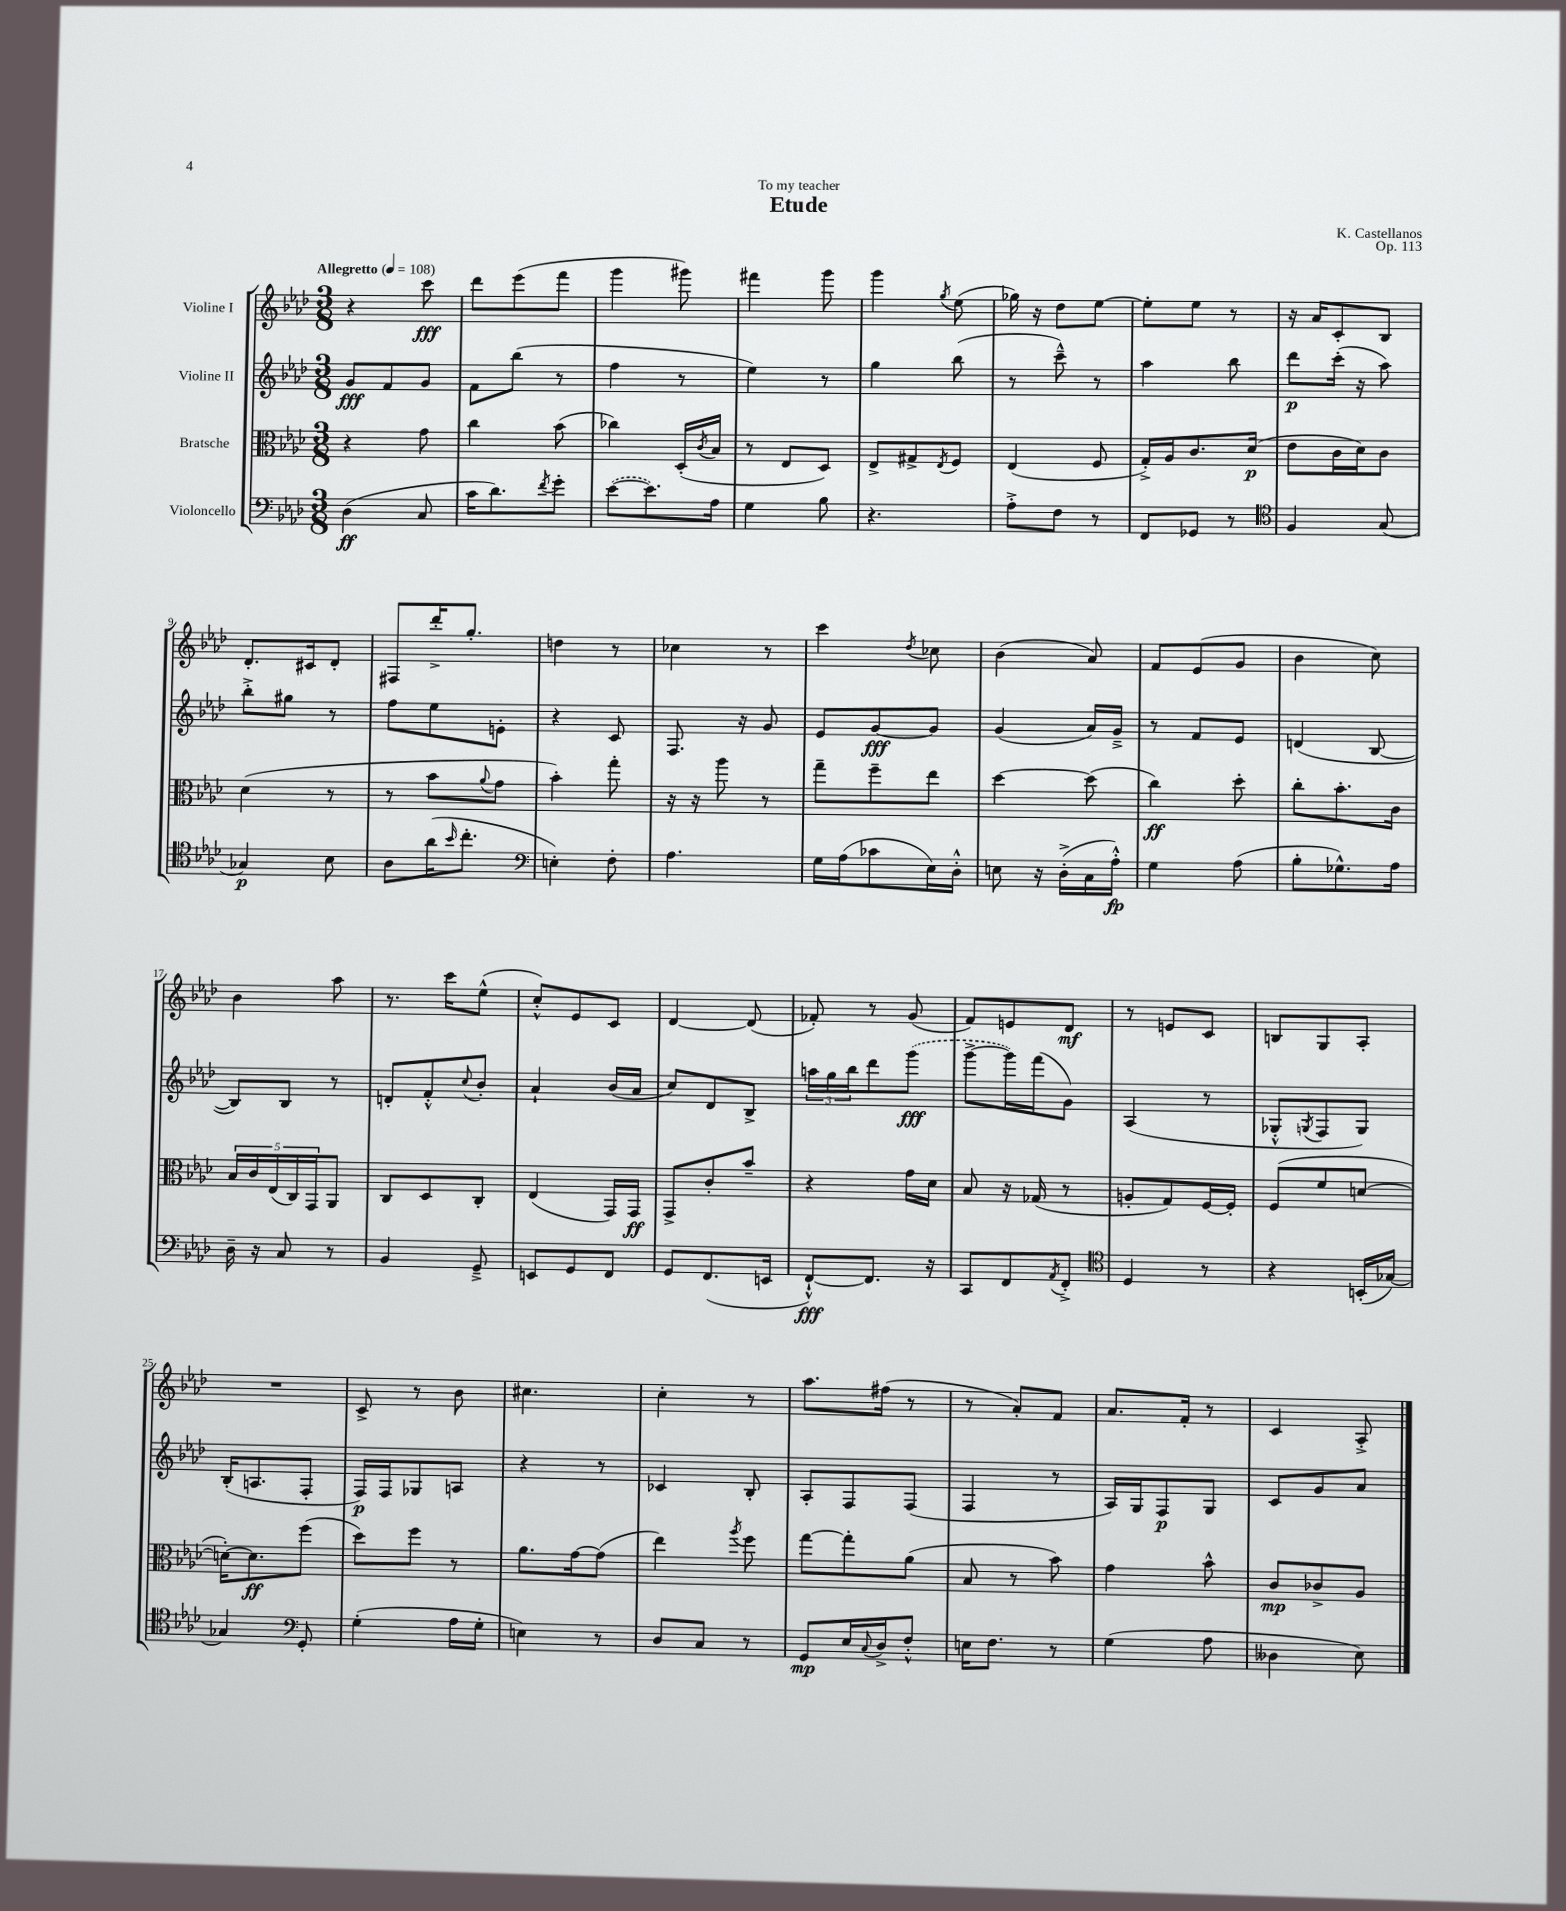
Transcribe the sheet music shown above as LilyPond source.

\header { title = "Etude" composer = "K. Castellanos" dedication = "To my teacher" opus = "Op. 113" }
<<
\new StaffGroup <<
\new Staff = "s0" \with { instrumentName = "Violine I" } {
    \clef treble \key aes \major \numericTimeSignature \time 3/8 \tempo "Allegretto" 4 = 108
    r4 c'''8\fff |
    des'''8 ees'''8( f'''8 |
    g'''4 gis'''8) |
    fis'''4 g'''8 |
    g'''4 \acciaccatura { g''8 } ees''8( |
    ges''16) r16 des''8 ees''8~ |
    ees''8-. ees''8 r8 |
    r16 aes'16 c'8-. bes8 |
    des'8.-. cis'16 des'8-. |
    fis8 des'''16-.-> g''8.-. |
    d''4 r8 |
    ces''4 r8 |
    c'''4 \acciaccatura { des''8 } ces''8 |
    bes'4( aes'8) |
    f'8 ees'8( g'8 |
    bes'4 c''8) |
    bes'4 aes''8 |
    r8. c'''16 ees''8-^( |
    c''8-.-^) ees'8 c'8 |
    des'4~ des'8( |
    fes'8-.) r8 g'8( |
    f'8) e'8 des'8\mf |
    r8 e'8 c'8 |
    b8 g8 aes8-. |
    R4. |
    c'8-> r8 bes'8 |
    cis''4. |
    c''4-. r8 |
    aes''8. fis''16( r8 |
    r8 aes'8-.) f'8 |
    aes'8. f'16-. r8 |
    c'4 aes8-.-> \bar "|." |
}
\new Staff = "s1" \with { instrumentName = "Violine II" } {
    \clef treble \key aes \major \numericTimeSignature \time 3/8
    g'8\fff f'8 g'8 |
    f'8 bes''8( r8 |
    f''4 r8 |
    ees''4) r8 |
    g''4 bes''8( |
    r8 c'''8---^) r8 |
    aes''4 bes''8 |
    des'''8\p c'''16-.( r16 aes''8) |
    bes''8-.-> gis''8 r8 |
    f''8 ees''8 e'8-. |
    r4 c'8 |
    f8. r16 g'8 |
    ees'8 g'8~\fff g'8 |
    g'4( aes'16) g'16---> |
    r8 f'8 ees'8 |
    d'4( bes8~ |
    bes8) bes8 r8 |
    d'8-. f'8-.-^ \appoggiatura { c''8 } bes'8-. |
    aes'4-! bes'16( aes'16 |
    c''8) des'8 bes8-> |
    \tuplet 3/2 { a''16 g''16 bes''16 } des'''8 \once \slurDashed g'''8\fff( |
    g'''8~-> g'''16) f'''16( g'8) |
    aes4( r8 |
    ges8-.-^ \acciaccatura { g8 } f8 g8) |
    bes16-.( a8. f8-. |
    f16\p) f16 ges8 a8 |
    r4 r8 |
    ces'4 bes8-. |
    aes8-. f8 f8( |
    f4 r8 |
    aes16) g16 f8\p g8 |
    c'8 g'8 aes'8 \bar "|." |
}
\new Staff = "s2" \with { instrumentName = "Bratsche" } {
    \clef alto \key aes \major \numericTimeSignature \time 3/8
    r4 g'8 |
    c''4 bes'8( |
    ces''4) des16-.( \acciaccatura { c'8 } bes16 |
    r8 ees8 des8) |
    ees8-> gis8-> \acciaccatura { ees8 } f8 |
    ees4( f8 |
    g16-.->) aes16 c'8. des'16\p( |
    ees'8 c'16 des'16) c'8 |
    des'4( r8 |
    r8 bes'8 \appoggiatura { aes'8 } g'8 |
    bes'4-.) g''8-. |
    r16 r16 aes''8 r8 |
    g''8-- f''8-- ees''8 |
    des''4~ des''8( |
    c''4\ff) des''8-. |
    c''8-. bes'8.-. c'16 |
    \tuplet 5/4 { bes16 c'16 ees16( c16) g,16 } aes,8 |
    c8 des8 c8-. |
    ees4( g,16) g,16\ff |
    g,8-> c'8-. bes'8-- |
    r4 g'16 des'16 |
    bes8 r16 ges16( r8 |
    a8-. g8) f16~ f16-. |
    f8( f'8 d'8~ |
    d'16~-.) d'8.\ff f''8( |
    des''8) f''8 r8 |
    aes'8. g'16~ g'8( |
    ees''4) \acciaccatura { aes''8 } f''8 |
    g''8~ g''8-. aes'8( |
    bes8 r8 bes'8) |
    g'4 bes'8-^ |
    c'8\mp ces'8-> aes8 \bar "|." |
}
\new Staff = "s3" \with { instrumentName = "Violoncello" } {
    \clef bass \key aes \major \numericTimeSignature \time 3/8
    des4\ff( c8 |
    c'16 des'8.) \acciaccatura { f'8 } g'8-. |
    \once \slurDashed ees'8~( ees'8.) aes16 |
    g4 bes8 |
    r4. |
    aes8-.-> f8 r8 |
    f,8 ges,8 r8 |
    \clef tenor f4 g8( |
    ges4\p) bes8 |
    aes8 aes'16( \grace { bes'16 } c''8.-. |
    \clef bass e4-.) f8-. |
    aes4. |
    g16 aes16( ces'8 ees16) des16-.-^ |
    e8 r16 des16-.->( c16 aes16-.-^\fp) |
    g4 aes8( |
    bes8-. ges8.-^) aes16 |
    des16-- r16 c8 r8 |
    bes,4 g,8---> |
    e,8 g,8 f,8 |
    g,8 f,8.( e,16 |
    f,8~-!-^\fff) f,8. r16 |
    c,8 f,8 \acciaccatura { aes,8 } f,8-.-> |
    \clef tenor des4 r8 |
    r4 b,16-.( ges16~) |
    ges4 \clef bass g,8-. |
    g4-.( aes16 g16-. |
    e4) r8 |
    des8 c8 r8 |
    g,8\mp ees16 \appoggiatura { c8 } des16-> f8-.-^ |
    e16 f8. r8 |
    g4( aes8 |
    deses4 ees8) \bar "|." |
}
>>
>>
